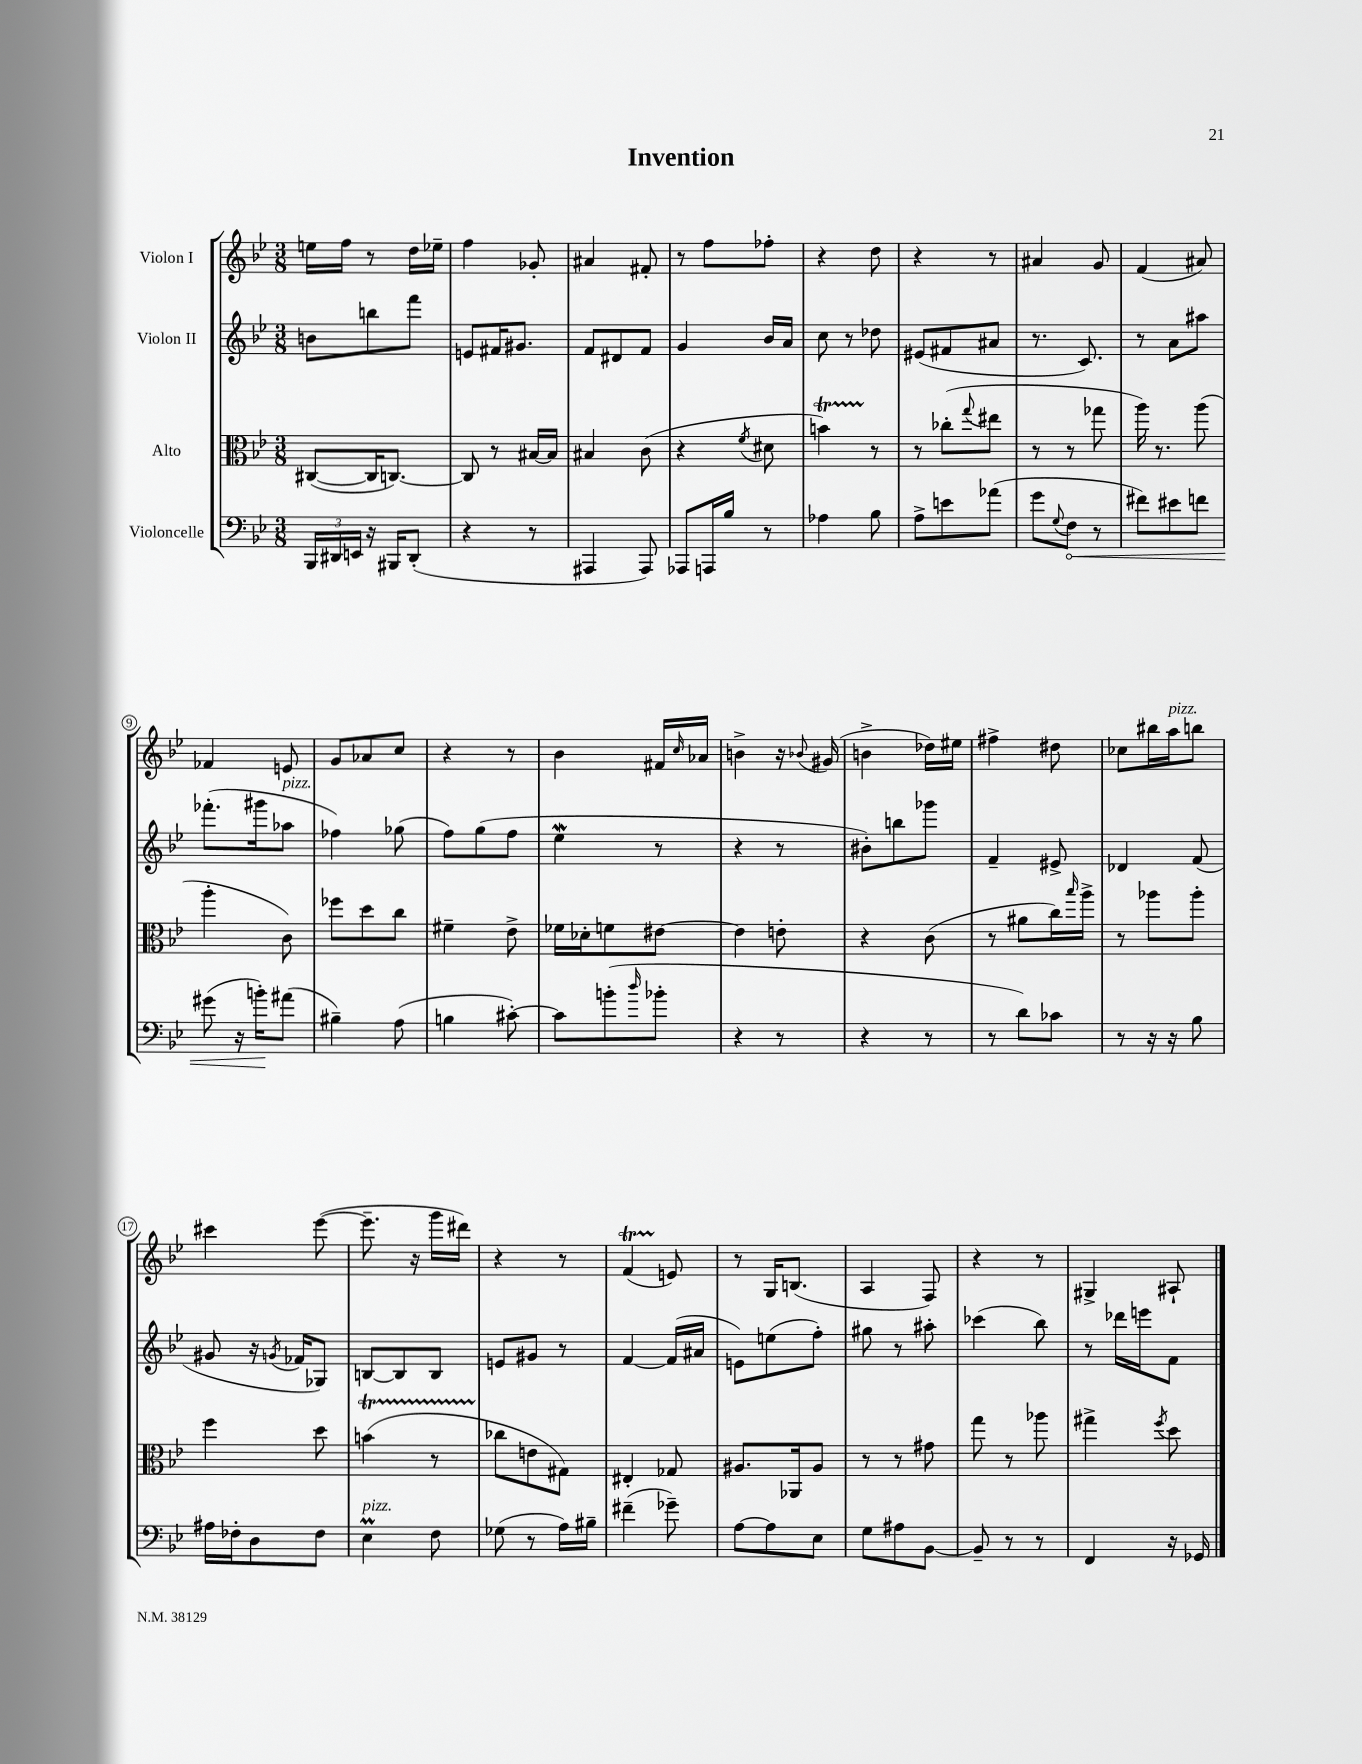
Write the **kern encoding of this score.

**kern	**dynam	**kern	**kern	**kern
*part4	*part4	*part3	*part2	*part1
*staff4	*staff4	*staff3	*staff2	*staff1
*I"Violoncelle	*	*I"Alto	*I"Violon II	*I"Violon I
*clefF4	*	*clefC3	*clefG2	*clefG2
*k[b-e-]	*	*k[b-e-]	*k[b-e-]	*k[b-e-]
*M3/8	*	*M3/8	*M3/8	*M3/8
=1	=1	=1	=1	=1
24BBB-/LL	.	([8C#X/L	8bn\L	16een\LL
24DD#X/	.	.	.	.
.	.	.	.	16ff\JJ
24EEn/JJ	.	.	.	.
16r	.	16C#/K]	8bbn\	8r
16BBB#X/KL	.	[8.Cn/J)	.	.
(8DD#'/J	.	.	8fff\J	16dd\LL
.	.	.	.	16ee-X~\JJ
=2	=2	=2	=2	=2
4r	.	8C/]	8en/L	4ff\
.	.	8r	16f#X/K	.
.	.	.	8.g#X/J	.
8r	.	[16B#X/LL	.	8g-X'/
.	.	16B#/JJ]	.	.
=3	=3	=3	=3	=3
4AAA#X/	.	4B#X/	8f/L	4a#X/
.	.	.	8d#X/	.
8AAA#/)	.	(8c\	8f/J	8f#X'/
=4	=4	=4	=4	=4
8AAA-X/L	.	4r	4g/	8r
16AAAn/L	.	.	.	8ff\L
16B-/JJ	.	.	.	.
.	.	8qf/	.	.
8r	.	8d#X\	16b-/LL	8ff-X'\J
.	.	.	16a/JJ	.
=5	=5	=5	=5	=5
4A-X\	.	4bnt\)	8cc\	4r
.	.	.	8r	.
8B-\	.	8r	8dd-X\	8dd\
=6	=6	=6	=6	=6
8A^\L	.	8r	(8e#X/L	4r
8en\	.	(8cc-X'\L	8f#X/	.
.	.	8qqgg/	.	.
(8a-X\J	.	8ee#X\J	8a#X/J	8r
=7	=7	=7	=7	=7
8g\L	.	8r	8.r	4a#X/
8qqG/	.	.	.	.
!	!LO:HP:b	!	!	!
8F\J	<	8r	.	.
.	.	.	8.c/)	.
8r	.	8gg-X\	.	8g/
=8	=8	=8	=8	=8
8f#X\L)	.	16aa\)	8r	(4f/
.	.	8.r	.	.
8e#X\	.	.	8a\L	.
8fn\J	.	(8aa\	8aa#X\J	8a#X/)
!!LO:LB:g=z
=9	=9	=9	=9	=9
(8g#X\	.	4aa'\	(8.fff-X'\L	4f-X/
16r	.	.	.	.
16bn'\KL)	.	.	16ggg#X\k	.
!	!	!	!LO:TX:a:i:t=pizz.	!
(8a#X\J	[	8c\)	8aa-X\J	8en/
=10	=10	=10	=10	=10
4B#X~\)	.	8ff-X\L	4ff-X\)	8g/L
.	.	8dd\	.	8a-X/
(8A\	.	8cc\J	(8gg-X\	8cc/J
=11	=11	=11	=11	=11
4Bn\	.	4f#X~\	8ff\L)	4r
.	.	.	(8gg\	.
[8c#X'\)	.	8e-^\	8ff\J	8r
=12	=12	=12	=12	=12
8c#\L]	.	16f-X\LL	4ee-w\	4b-\
.	.	16d-X'\J	.	.
(8bn'\	.	8fn\	.	.
16qqdd/	.	.	.	.
8b-X'\J	.	[8e#X\J	8r	16f#X/LL
.	.	.	.	16qqcc/
.	.	.	.	16a-X/JJ
=13	=13	=13	=13	=13
4r	.	4e#\]	4r	4bn^\
8r	.	8en'\	8r	16r
.	.	.	.	8qqb-X/
.	.	.	.	(16g#X/
=14	=14	=14	=14	=14
4r	.	4r	8b#X'\L)	4bn^\
.	.	.	8bbn\	.
8r	.	(8c\	8ggg-X\J	16dd-X\LL)
.	.	.	.	16ee#X\JJ
=15	=15	=15	=15	=15
8r	.	8r	4f~/	4ff#X^\
8d\L)	.	8a#X\L	.	.
8c-X\J	.	16cc\L)	8e#X^/	8dd#X\
.	.	16qqbb-/	.	.
.	.	16aa^\JJ	.	.
=16	=16	=16	=16	=16
8r	.	8r	4d-X/	8cc-X\L
16r	.	8aa-X\L	.	16bb#X\L
!	!	!	!	!LO:TX:a:i:t=pizz.
16r	.	.	.	16aa\J
8B-\	.	8aa-'\J	(8f/	8bbn\J
!!LO:LB:g=z
=17	=17	=17	=17	=17
16A#X\LL	.	4ff\	8g#X/	4ccc#X\
16F-X'\J	.	.	.	.
8D\	.	.	16r	.
.	.	.	8qgn/	.
.	.	.	16f-X/KL	.
8F-\J	.	8dd\	8G-X/J)	([8eee-\
=18	=18	=18	=18	=18
!LO:TX:a:i:t=pizz.	!	!	!	!
4E-M\	.	(4bnt\	[8Bn/L	8.eee-~\]
.	.	.	8B/]	.
.	.	.	.	16r
8F\	.	8r	8B/J	16ggg\LL
.	.	.	.	16ddd#X\JJ)
=19	=19	=19	=19	=19
(8G-X\	.	8cc-X\L	8en/L	4r
8r	.	8en\	8g#X/J	.
16A\LL)	.	8G#X\J)	8r	8r
16B#X~\JJ	.	.	.	.
=20	=20	=20	=20	=20
(4f#X~\	.	4E#X'/	[4f/	(4fT/
8g-X~\)	.	8G-X/	(16f/LL]	8en/)
.	.	.	16a#X/JJ	.
=21	=21	=21	=21	=21
[8A\L	.	8.A#X/L	8en\L)	8r
8A\]	.	.	(8een\	16G/KL
.	.	16AA-X/k	.	(8.Bn/J
8E-\J	.	8A#/J	8ff'\J)	.
=22	=22	=22	=22	=22
8G\L	.	8r	8gg#X\	4A/
8A#X\	.	8r	8r	.
[8BB-\J	.	8g#X\	8aa#X'\	8F/)
=23	=23	=23	=23	=23
8BB-~/]	.	8gg\	(4ccc-X\	4r
8r	.	8r	.	.
8r	.	8aa-X\	8bb-\)	8r
=24	=24	=24	=24	=24
4FF/	.	4gg#X^\	8r	4G#X^/
.	.	.	16ddd-X\LL	.
.	.	.	16eeen\J	.
.	.	8qff/	.	.
16r	.	8dd\	8f\J	8A#X`/
16GG-X/	.	.	.	.
==	==	==	==	==
*-	*-	*-	*-	*-
